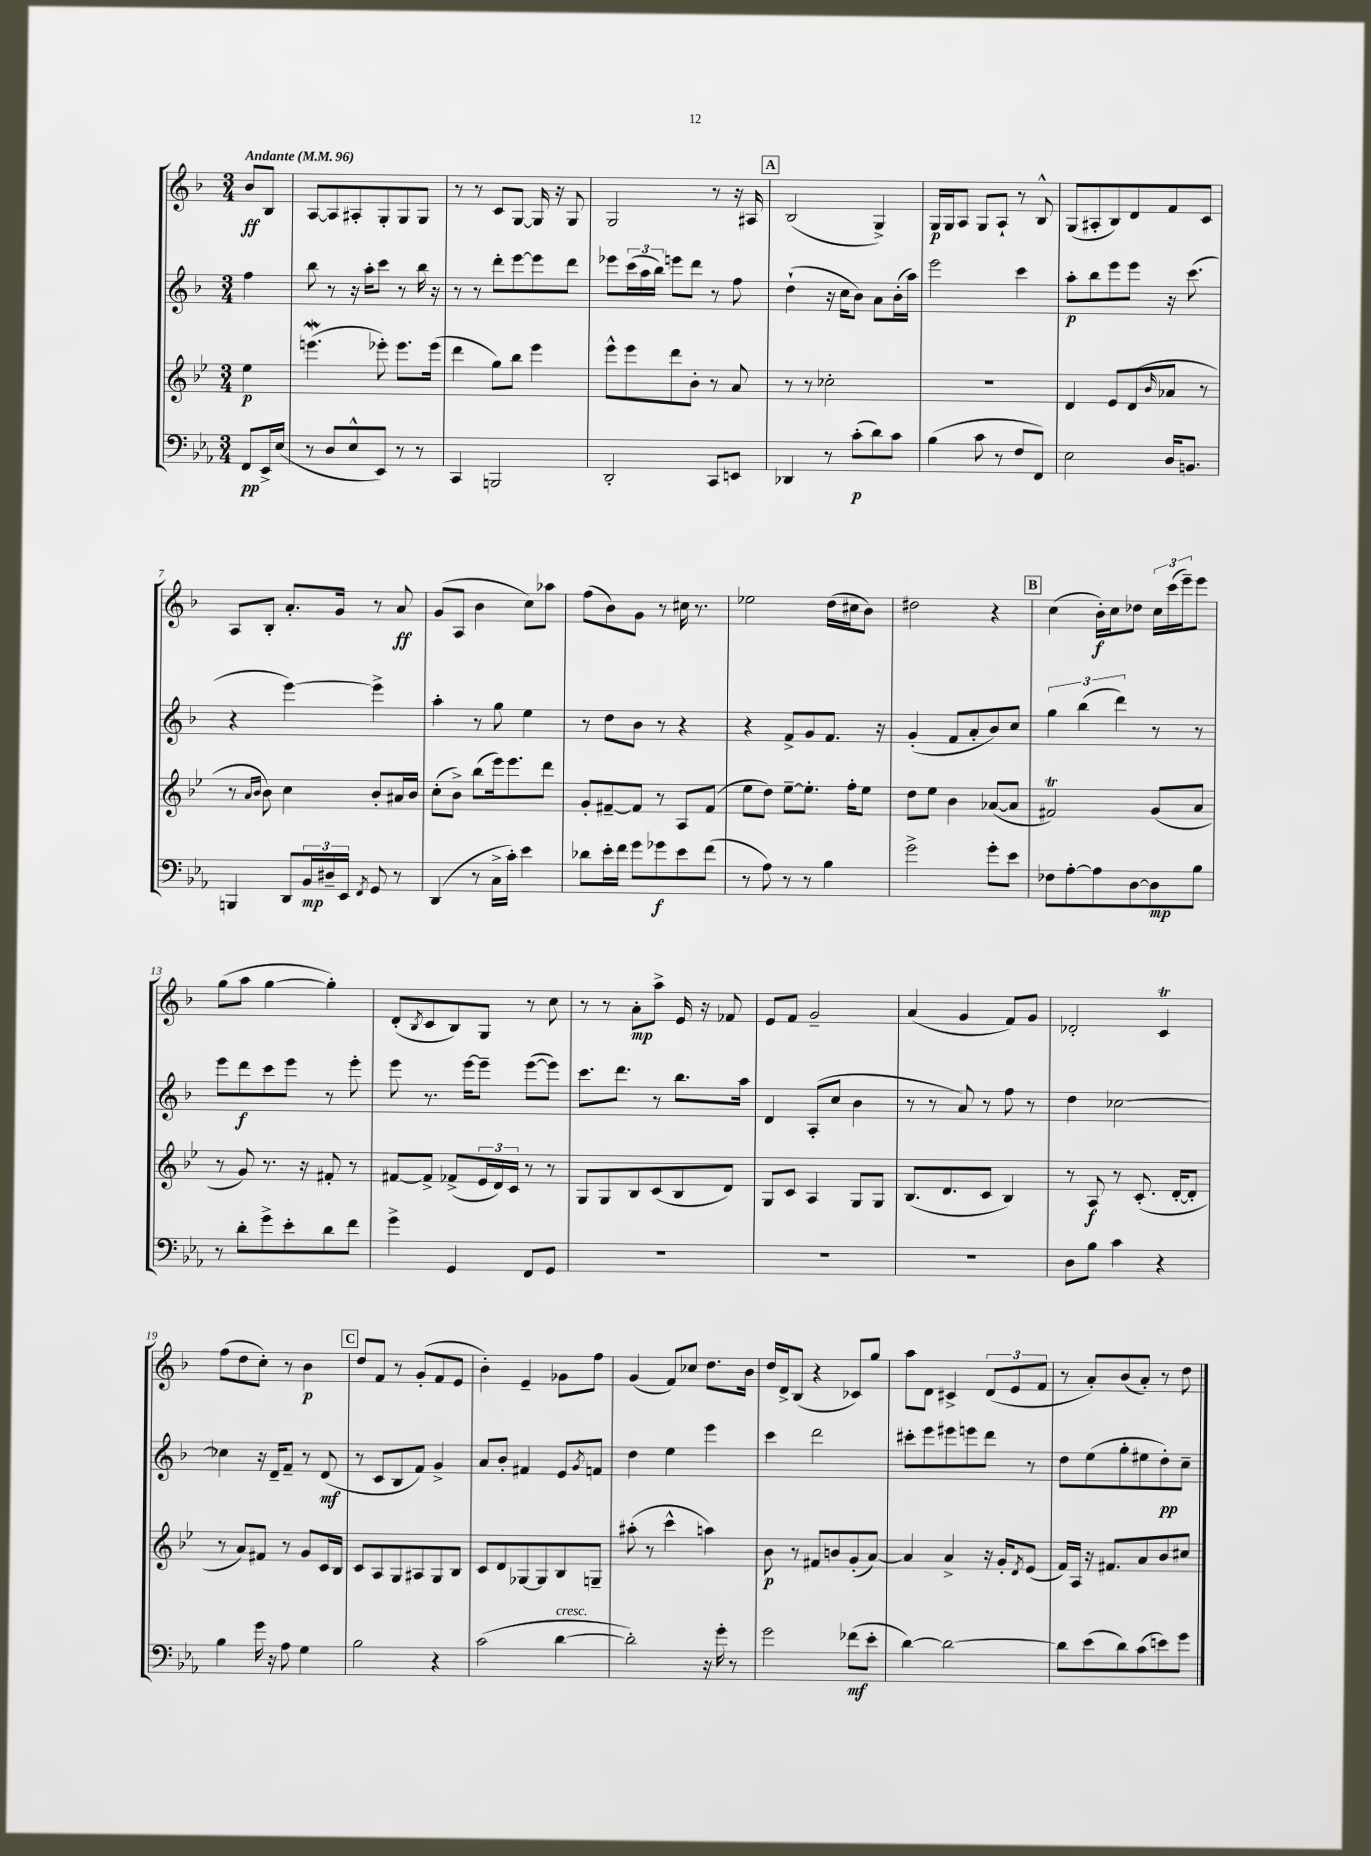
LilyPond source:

<<
\new StaffGroup <<
\new Staff = "s0" {
    \clef treble \key f \major \numericTimeSignature \time 3/4 \partial 4 \tempo "Andante" 4 = 96
    bes'8\ff bes8 |
    a8~ a8 ais8-. g8-. g8 g8 |
    r8 r8 c'8 g8~ g16 r16 g8 |
    g2 r8 r16 ais16 |
    \mark \markup { \box "A" } bes2( g4->) |
    g16\p g16 a8 g8 a8-! r8 bes8-^ |
    g8( ais8-. bes8) d'8 f'8 c'8 |
    a8 bes8-. a'8.-. g'16 r8 a'8\ff |
    g'8( a8 bes'4 c''8) aes''8 |
    f''8( bes'8) g'8 r8 cis''16 r8. |
    ees''2 d''16( cis''16 bes'8) |
    dis''2 r4 |
    \mark \markup { \box "B" } c''4( bes'16-.\f) c''16 des''8 \tuplet 3/2 { c''16 c'''16( e'''16--) } e'''8 |
    g''8( a''8 g''4~ g''4-.) |
    d'8-.( \acciaccatura { bes8 } c'8 bes8) g8 r8 c''8 |
    r8 r8 a'8-.\mp a''8-> e'16 r16 fes'8 |
    e'8 f'8 g'2-- |
    a'4( g'4 f'8) g'8 |
    des'2-. c'4\trill |
    f''8( d''8 c''8-.) r8 bes'4\p |
    \mark \markup { \box "C" } d''8 f'8 r8 g'8-.( f'8 e'8 |
    bes'4-.) e'4-- ges'8 f''8 |
    g'4( f'8) ces''8 d''8. bes'16 |
    d''16 d'16-> bes8( r4 ces'8) g''8 |
    a''8 d'8 cis'4-> \tuplet 3/2 { d'8( e'8 f'8 } |
    r8 a'8-.) bes'8( a'8-.) r8 d''8 \bar "|." |
}
\new Staff = "s1" {
    \clef treble \key f \major \numericTimeSignature \time 3/4 \partial 4
    f''4 |
    bes''8 r8 r16 a''16-. c'''8 r8 bes''16 r16 |
    r8 r8 d'''8-. e'''8~ e'''8 d'''8 |
    ees'''8 \tuplet 3/2 { c'''16( a''16 bes''16) } e'''8 d'''8 r8 f''8 |
    \mark \markup { \box "A" } d''4-!( r16 c''16 bes'8) a'8 bes'16-.( a''16) |
    e'''2 c'''4 |
    a''8-.\p bes''8 e'''8 e'''8 r16 c'''8.( |
    r4 e'''4~) e'''4-> |
    a''4-. r8 g''8 e''4 |
    r8 d''8 bes'8 r8 r4 |
    r4 f'8-> g'8 f'8. r16 |
    g'4-.( f'8 a'8-. bes'8) c''8 |
    \mark \markup { \box "B" } \tuplet 3/2 { g''4 bes''4( d'''4) } r8 r8 |
    e'''8 d'''8\f c'''8 e'''8 r8 e'''8-. |
    e'''8 r8. e'''16~ e'''8-- e'''8~( e'''8) |
    c'''8. d'''8. r8 bes''8. a''16 |
    d'4 a8-.( c''8 bes'4 |
    r8 r8 a'8) r8 f''8 r8 |
    d''4 ces''2~ |
    ces''4 r16 d'16-- f'8-- r8 d'8\mf( |
    \mark \markup { \box "C" } r8 c'8 bes8 f'8) g'4-> |
    a'8 bes'8-. fis'4 e'8 \acciaccatura { g'8 } f'8 |
    d''4 e''4 e'''4 |
    c'''4 d'''2 |
    cis'''8-. e'''8 eis'''8 e'''8 d'''8 r8 |
    d''8 e''8( g''8-. eis''8 d''8-.\pp) c''8-- \bar "|." |
}
\new Staff = "s2" {
    \clef treble \key bes \major \numericTimeSignature \time 3/4 \partial 4
    ees''4\p |
    e'''4.\mordent( ees'''8-.) ees'''8. ees'''16( |
    d'''4 g''8) bes''8 ees'''4 |
    ees'''8-^ ees'''8 d'''8 bes'8-. r8 a'8 |
    \mark \markup { \box "A" } r8 r8 ces''2-. |
    R2. |
    d'4 ees'8 d'8( \grace { bes'16 } aes'8 r8 |
    r8 \grace { a'16 bes'16 } bes'8) c''4 bes'8-. ais'16 bes'16 |
    c''8-.( bes'8->) bes''8( ees'''16) ees'''8. d'''8 |
    g'8-. fis'8~-- fis'8 r8 a8 fis'8( |
    ees''8 d''8) ees''8~-- ees''8.-. f''16-. ees''8 |
    d''8 ees''8 bes'4 aes'8~( aes'8 |
    \mark \markup { \box "B" } fis'2\trill) g'8( a'8 |
    r8 g'8) r8. r16 fis'8-. r8 |
    fis'8~ fis'8-> fes'8->( \tuplet 3/2 { ees'16 d'16) c'16 } r8 r8 |
    g8 g8 bes8 c'8( bes8 d'8) |
    g8 c'8 a4 g8 g8 |
    bes8.( d'8. c'8 bes4) |
    r8 a8\f r8 c'8.-.( d'16~-. d'8-. |
    r8 a'8) fis'8 r8 g'8 c'16 bes16 |
    \mark \markup { \box "C" } c'8 a8 g8 ais8 g8 bes8 |
    c'8 d'8 ges8~ ges8 bes8 g8-- |
    ais''8-.( r8 c'''4-^ a''4) |
    bes'8\p r8 fis'8 b'8 g'8-.( a'8~) |
    a'4 a'4-> r16 g'16-. \acciaccatura { d'8 } ees'8( |
    f'16) a16 r16 fis'8. a'8 bes'8 cis''8 \bar "|." |
}
\new Staff = "s3" {
    \clef bass \key ees \major \numericTimeSignature \time 3/4 \partial 4
    f,8\pp ees,16-> ees16( |
    r8 d8 ees8-^ ees,8) r8 r8 |
    c,4 b,,2 |
    d,2-. c,8 e,8 |
    \mark \markup { \box "A" } des,4 r8 c'8-.\p( d'8) c'8 |
    bes4( c'8 r8 f8 f,8) |
    ees2 d16 b,8. |
    b,,4 d,8 \tuplet 3/2 { bes,16\mp dis16-- ees,16 } \acciaccatura { f,8 } g,8 r8 |
    d,4( r8 c16-> c'16-.) ees'4 |
    des'8 ees'16-. f'16 g'8 ges'8\f ees'8 f'8( |
    r8 aes8) r8 r8 bes4 |
    g'2-> g'8-. ees'8 |
    \mark \markup { \box "B" } fes8 aes8~-. aes8 d8~ d8\mp bes8 |
    r8 d'8-. g'8-> ees'8-. d'8 f'8 |
    g'4-> g,4 f,8 g,8 |
    R2. |
    R2. |
    R2. |
    d8 bes8 c'4 r4 |
    bes4 g'16 r16 aes8 g4 |
    \mark \markup { \box "C" } bes2 r4 |
    c'2( d'4~^\markup { \italic "cresc." } |
    d'2-.) r16 g'16-. r8 |
    g'2 fes'8\mf( ees'8-. |
    d'4~) d'2~ |
    d'8 ees'8( d'8) c'8( e'8) g'8 \bar "|." |
}
>>
>>
